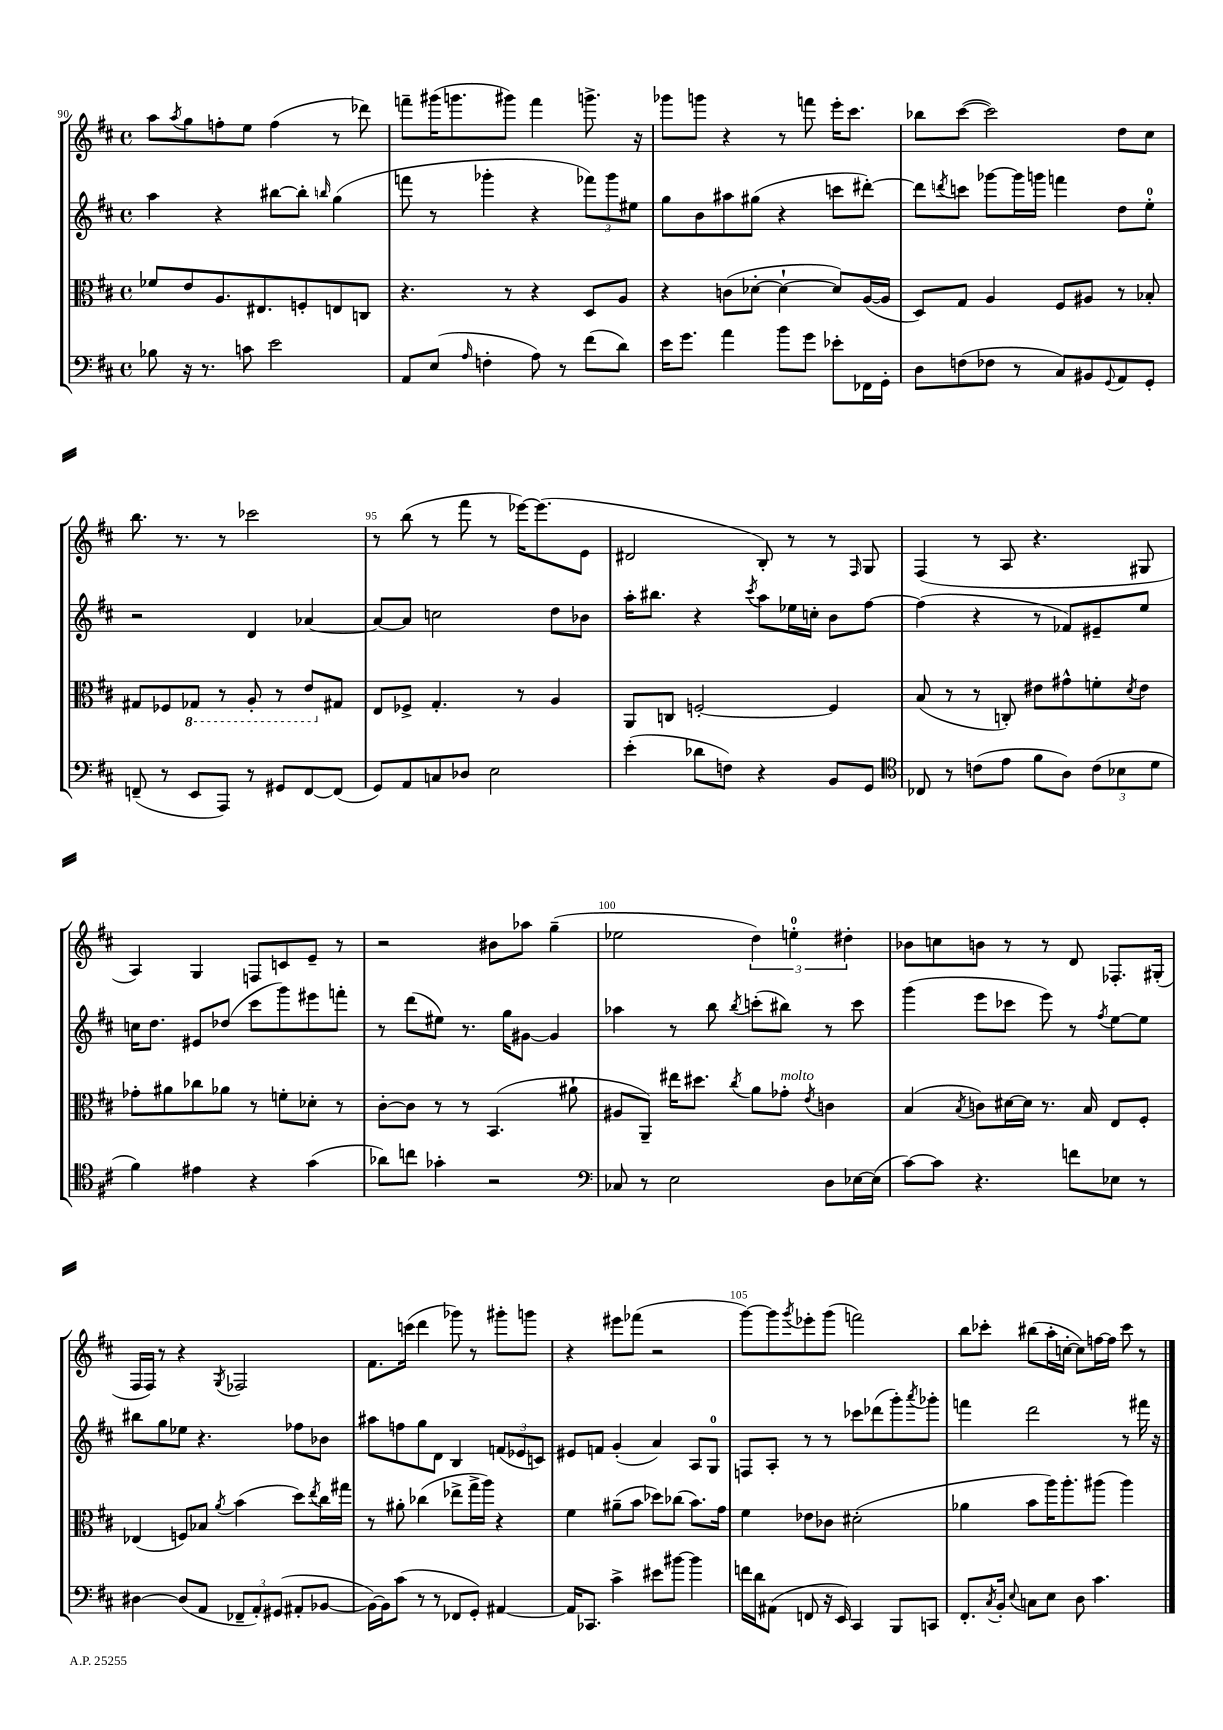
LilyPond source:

<<
\new StaffGroup <<
\new Staff = "s0" {
    \clef treble \key d \major \defaultTimeSignature \time 4/4
    a''8 \acciaccatura { a''8 } g''8 f''8-. e''8 f''4( r8 des'''8) |
    f'''8-- gis'''16( g'''8. gis'''8) f'''4 g'''8.-> r16 |
    ges'''8 g'''8 r4 r8 f'''8 e'''16-. cis'''8. |
    bes''8 cis'''8~( cis'''2) d''8 cis''8 |
    b''8. r8. r8 ces'''2 |
    r8 b''8( r8 fis'''8 r8 ees'''16~) ees'''8.( e'8 |
    dis'2 b8-.) r8 r8 \grace { fis16 } g8 |
    fis4( r8 a8 r4. gis8 |
    a4) g4 f8 c'8 e'8-- r8 |
    r2 bis'8 aes''8 g''4--( |
    ees''2 \tuplet 3/2 { d''4) e''4-0-. dis''4-. } |
    bes'8 c''8 b'8 r8 r8 d'8 fes8.-. gis16-.( |
    fis16 fis16) r8 r4 \acciaccatura { g8 } fes2 |
    fis'8. c'''16( d'''4 ges'''8) r8 gis'''8-. g'''8 |
    r4 eis'''8 fes'''8( r2 |
    g'''8~) g'''8 \acciaccatura { g'''8 } ees'''8-. g'''8( f'''2) |
    b''8 ces'''8-. bis''8( a''16-. c''16~-. c''8) f''16~ f''16 ces'''8 r8 \bar "|." |
}
\new Staff = "s1" {
    \clef treble \key d \major \defaultTimeSignature \time 4/4
    a''4 r4 bis''8~ bis''8-. \grace { b''16 } g''4( |
    f'''8 r8 ges'''4-. r4 \tuplet 3/2 { fes'''8) ges'''8 eis''8 } |
    g''8 b'8 ais''8 gis''8( r4 c'''8 dis'''8~-.) |
    dis'''8 \acciaccatura { d'''8 } c'''8 ges'''8~ ges'''16 g'''16 f'''4 d''8 e''8-0-. |
    r2 d'4 aes'4~ |
    aes'8~ aes'8 c''2 d''8 bes'8 |
    a''16-. bis''8. r4 \acciaccatura { cis'''8 } a''8 ees''16 c''16-. b'8 fis''8~ |
    fis''4( r4 r8 fes'8) eis'8-- e''8 |
    c''16 d''8. eis'8 des''8( cis'''8 g'''8) eis'''8 f'''8-. |
    r8 d'''8( eis''8) r8. g''16 gis'8~ gis'4 |
    aes''4 r8 b''8 \acciaccatura { b''8 } c'''8-.( bis''8) r8 c'''8 |
    g'''4( e'''8 ces'''8 e'''8) r8 \acciaccatura { fis''8 } e''8~ e''8 |
    bis''8 g''8 ees''8 r4. fes''8 bes'8 |
    ais''8 f''8 g''8 d'8 b4 \tuplet 3/2 { f'8( ees'8 c'8) } |
    eis'8 f'8 g'4-.( a'4) a8 g8-0 |
    f8 a8-. r8 r8 ces'''8 des'''8( g'''8-.) \acciaccatura { a'''8 } ges'''8-. |
    f'''4 d'''2 r8 fis'''16 r16 \bar "|." |
}
\new Staff = "s2" {
    \clef alto \key d \major \defaultTimeSignature \time 4/4
    fes'8 e'8 a8. eis8. f8-. e8 c8 |
    r4. r8 r4 d8 a8 |
    r4 c'8( des'8~-. des'4~-! des'8) a16~( a16 |
    d8) g8 a4 fis8 ais8 r8 bes8-. |
    gis8 fes8 \ottava #-1 ges,8 r8 a,8-. r8 e8 \ottava #0 gis!8 |
    e8 fes8-> g4.-. r8 a4 |
    a,8 c8 f2~-. f4 |
    b8( r8 r8 c8-.) eis'8 gis'8-^ f'8-. \acciaccatura { d'8 } eis'8 |
    ges'8-. ais'8 ces''8 aes'8 r8 f'8-. des'8-. r8 |
    cis'8~-. cis'8 r8 r8 b,4.( ais'8-! |
    ais8 a,8--) eis''16 dis''8. \acciaccatura { cis''8 } a'8 ges'8-.^\markup { \italic "molto" } \acciaccatura { e'8 } c'4 |
    b4( \acciaccatura { b8 } c'8) dis'16~ dis'16 r8. b16 e8 fis8-. |
    ees4( f8) bes8 \acciaccatura { a'8 } b'4( d''8) \acciaccatura { e''8 } cis''16 gis''16 |
    r8 ais'8-. ces''4( ees''8-> g''16-> a''16) r4 |
    fis'4 ais'8--( b'8 des''8) ces''8( b'8.) g'16 |
    fis'4 ees'8 ces'8 dis'2-.( |
    aes'4 b'8 a''16) a''8.-. ais''8( ais''4) \bar "|." |
}
\new Staff = "s3" {
    \clef bass \key d \major \defaultTimeSignature \time 4/4
    bes8 r16 r8. c'8 e'2 |
    a,8 e8( \grace { a16 } f4-. a8) r8 fis'8( d'8) |
    e'16 g'8. a'4 b'8 g'8 ees'8-. fes,16 g,16-. |
    d8 f8( fes8 r8 cis8) bis,8 \appoggiatura { g,8 } a,8 g,8-. |
    f,8--( r8 e,8 a,,8) r8 gis,8 f,8~ f,8( |
    g,8) a,8 c8 des8 e2 |
    e'4-.( des'8 f8) r4 b,8 g,8 |
    \clef tenor ces8 r8 c'8( e'8 fis'8 a8) \tuplet 3/2 { c'8( bes8 d'8 } |
    fis'4) eis'4 r4 g'4( |
    aes'8) c''8 ges'4-. r2 |
    \clef bass ces8 r8 e2 d8 ees16~ ees16( |
    cis'8~) cis'8 r4. f'8 ees8 r8 |
    dis4~ dis8( a,8 \tuplet 3/2 { fes,8-- a,8-.) gis,8( } ais,8-. bes,8~ |
    bes,16~) bes,16 cis'8( r8 r8 fes,8 g,8-.) ais,4~ |
    ais,16 ces,8. cis'4-> eis'8 bis'8~ bis'4 |
    f'16 d'16 ais,8( f,8 r16 e,16) cis,4 b,,8 c,8 |
    fis,8.-. \acciaccatura { cis8 } b,16-. \appoggiatura { e8 } c8 e8 d8 cis'4. \bar "|." |
}
>>
>>
\layout { \context { \Score currentBarNumber = #90 \override BarNumber.break-visibility = ##(#f #t #t) barNumberVisibility = #(every-nth-bar-number-visible 5) } }
